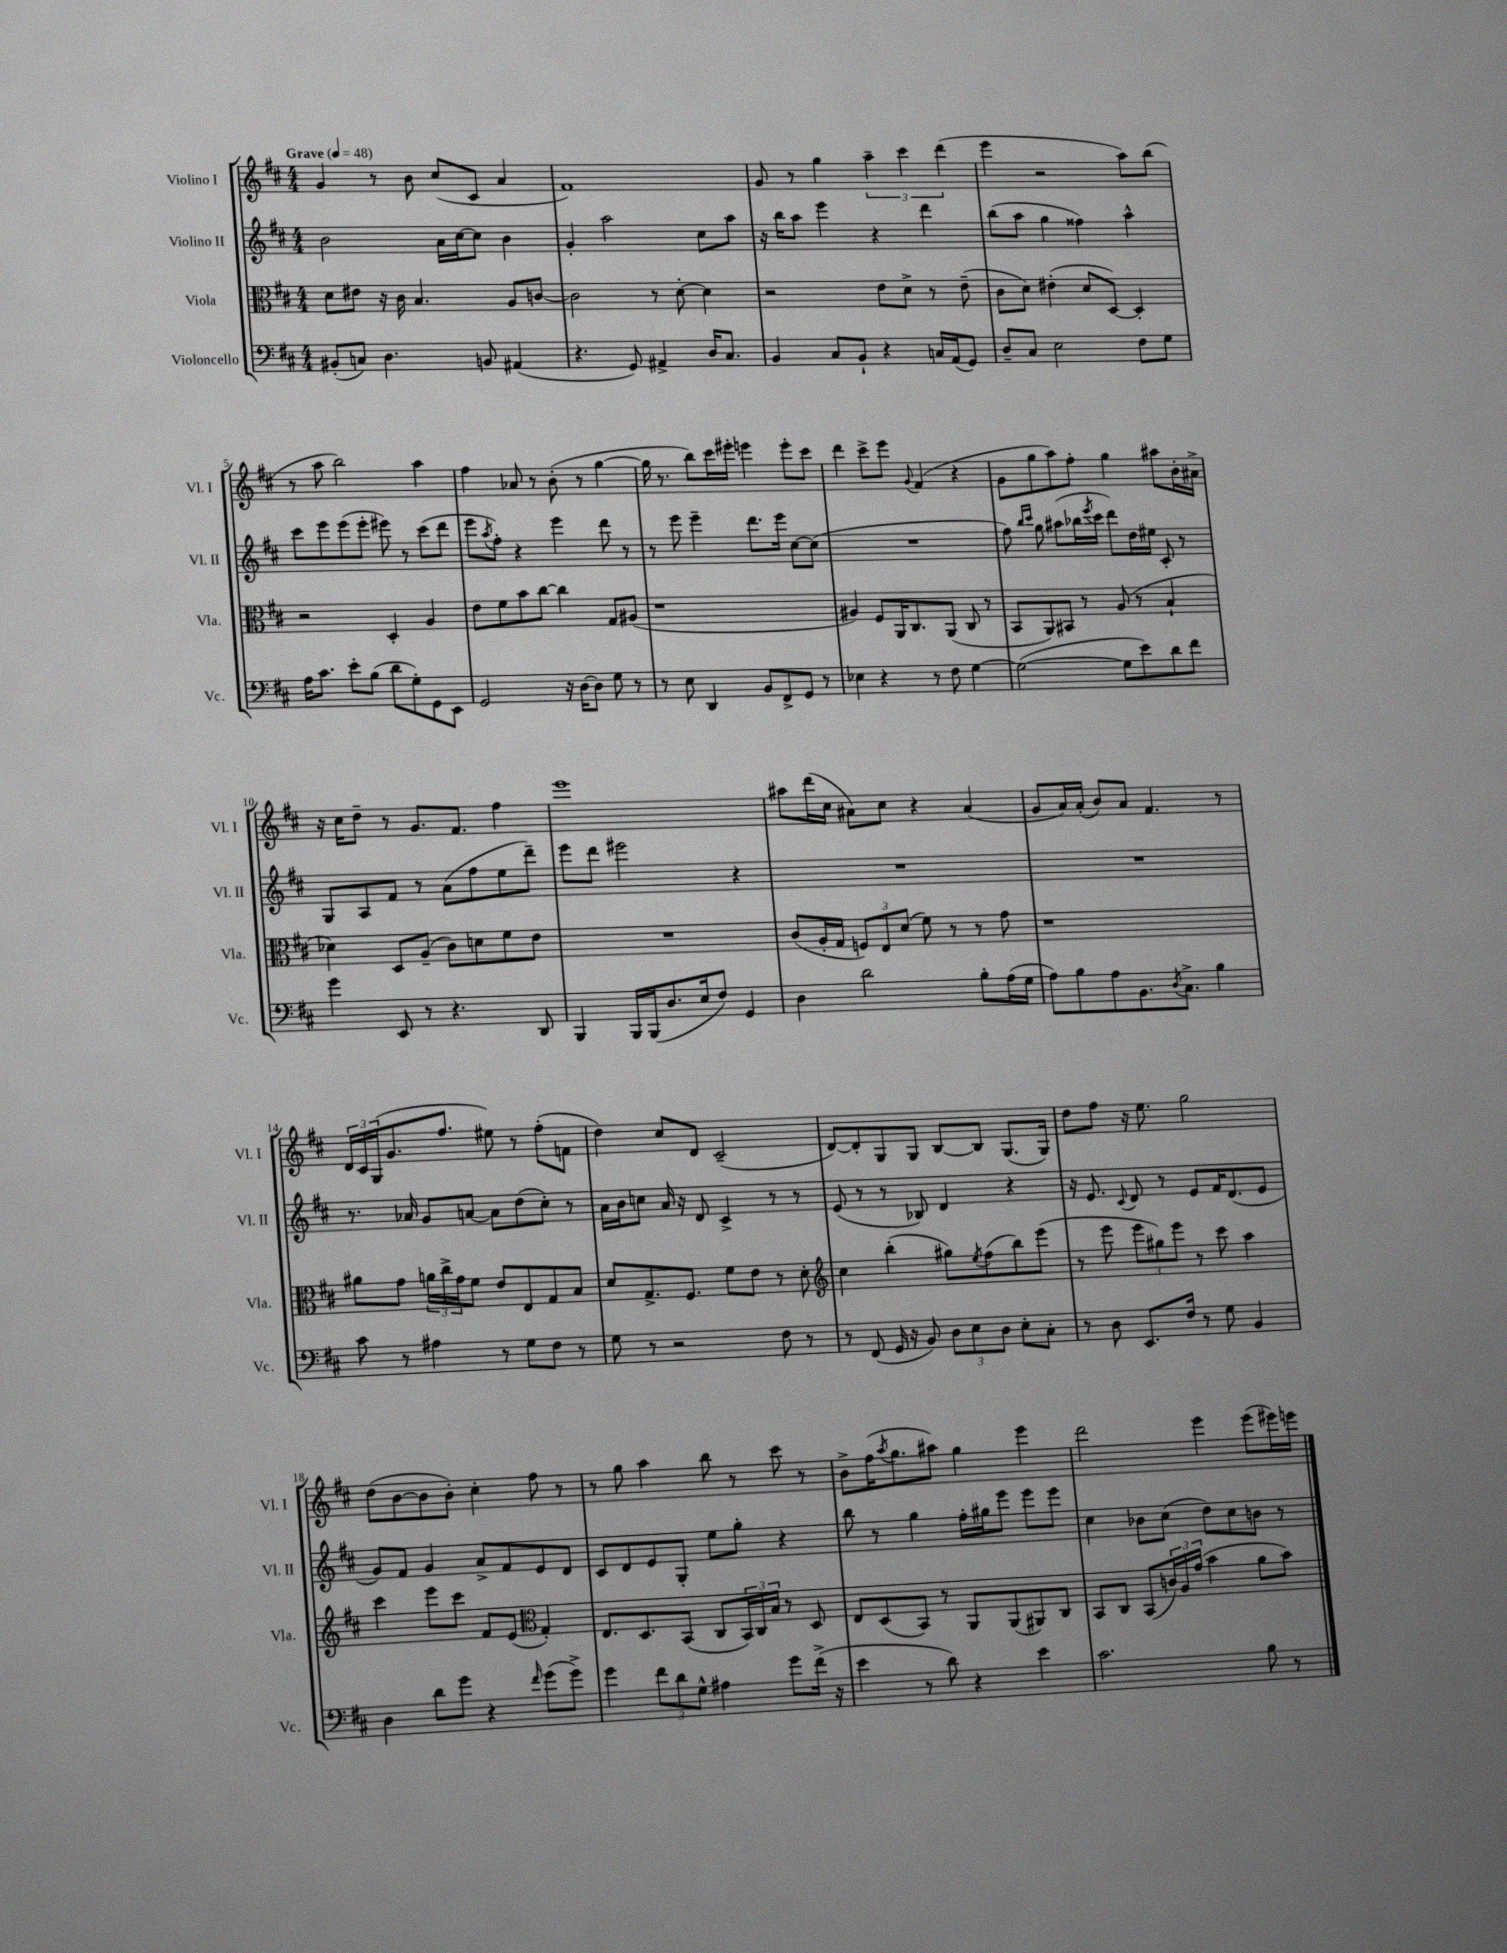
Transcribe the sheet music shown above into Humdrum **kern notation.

**kern	**kern	**kern	**kern
*staff4	*staff3	*staff2	*staff1
*clefF4	*clefC3	*clefG2	*clefG2
*k[f#c#]	*k[f#c#]	*k[f#c#]	*k[f#c#]
*M4/4	*M4/4	*M4/4	*M4/4
*MM48	*MM48	*MM48	*MM48
(8BB#'/L	8d\L	2b\	4g/
8C/J)	8e#\J	.	.
4.D\	16r	.	8r
.	16c#\	.	.
.	4.B/	.	8b\
.	.	16a\LL	(8cc#/L
.	.	[16cc#\J	.
8BB/	.	8cc#\]J	8c#/J
(4AA#/	8A/L	4b\	4a/
.	[8c/J	.	.
=	=	=	=
4.r	2c\]	4g'/	1f#)
.	.	2aa\	.
8GG/)	.	.	.
4AA#^/	8r	.	.
.	[8d'\	.	.
16D/LK	4d\]	8cc#\L	.
8.C#/J	.	.	.
.	.	8aa\J	.
=	=	=	=
4BB/	2r	16r	8g/
.	.	16bb\LK	.
.	.	8aa\J	8r
8C#/L	.	4eee\	4gg\
8BB`/J	.	.	.
4r	8e\L	4r	6aa~\
.	8d^\J	.	.
.	.	.	6ccc#\
16C/LL	8r	4ddd\	.
(16AA/J	.	.	.
.	.	.	(6ddd\
8GG/J)	(8e~\	.	.
=	=	=	=
8D~/L	8c#\L	(8bb\L	4eee\
8C#/J	8d\J)	8aa\J	.
2E\	(4e#'\	4gg\	2r
.	8d/L	4ff##\)	.
.	[8D/J)	.	.
8F#\L	4D'/]	4aa^^\	8aa\L)
8G\J	.	.	(8bb\J
=	=	=	=
16A\LK	2r	8ccc#\L	8r
8.c#\J	.	.	.
.	.	8eee\	8aa\
8e'\L	.	(8eee\	2bb\)
(8B\J	.	8eee'\J	.
8d\L	4D'/	8eee#\)	.
8G'\)	.	8r	.
8GG\	4A/	(8ccc#\L	4aa\
8EE\J	.	8ddd\J	.
=	=	=	=
2GG/	8e\L	8eee\L	4ff#\
.	.	8qaa/	.
.	8f#\	8ff#'\J)	.
.	8b\	4r	8a-/
.	[8cc#\J	.	8r
16r	4cc#\]	4eee\	(8b'\
[16D\LK	.	.	.
8D\]J	.	.	8r
8G\	8G/L	8ddd\	[4gg\
8r	(8A#/J	8r	.
=	=	=	=
8r	1r	8r	16gg\]
.	.	.	8.r
8E\	.	8eee\	.
4DD/	.	4eee~\	8bb\L)
.	.	.	16ccc#\L
.	.	.	16eee#'\JJ
8BB/L	.	8.ddd\L	4eee\
8FF#^/	.	.	.
.	.	16eee\Jk	.
8GG/J	.	[8cc#\L	8eee'\L
8r	.	(8cc#\]J	8ccc#\J
=	=	=	=
4E-\	4A#/)	1r	4ddd\
4r	8F#/L	.	8ccc#^\L
.	16AA/K	.	8eee\J
.	8.C#/	.	.
.	.	.	8qqg/
8r	.	.	(4f#/
8F#\	(8AA/J	.	.
[4G\	8C#/	.	4r
.	8r	.	.
=	=	=	=
(2G\_	8BB/L	8ff#\)	8g\L
.	.	16qqbb/LL	.
.	.	16qqccc#/JJ	.
.	8AA/)	8gg\	8gg\
.	8BB#/J	(8aa#\L	8aa\)
.	8r	16bb-\L	8ff#'\J
.	.	8qeee/	.
.	.	16ccc#\JJ	.
8G\]L	(8A/	8ddd\L)	4gg\
8e\)	8r	16dd\L	.
.	.	16ee#\JJ	.
8d\	4B`/	8c#'/	8aa#\L
8f#\J	.	8r	16b'\L
.	.	.	16a#^\JJ
=	=	=	=
4g\	4d-\)	8G/L	16r
.	.	.	16cc#\LK
.	.	8A/	8dd~\J
8EE/	8D/L	8f#/J	8r
8r	(8A~/J	8r	8.g/L
4.r	8c#\L)	(8a\L	.
.	.	.	8.f#/J
.	8d\	8ff#\	.
.	8f#\	8ee\	4ff#\
8DD/	8e\J	8ddd~\J)	.
=	=	=	=
4BBB/	1r	8eee\L	1eee
.	.	8ddd\J	.
16BBB/LL	.	2eee#\	.
(16BBB/J	.	.	.
8.D/	.	.	.
16E/k	.	.	.
8F#/J)	.	.	.
4GG/	.	4r	.
=	=	=	=
4D\	(8c#/L	1r	8aa#\L
.	16A'/L	.	(16ddd\L
.	16G/JJ	.	16cc#\JJ
2d\	12F/L)	.	8a#\L)
.	12E/	.	.
.	.	.	8cc#\J
.	(12d/J	.	.
.	8f#\)	.	4r
.	8r	.	.
8B'\L	8r	.	(4a#/
(16A\L	8g\	.	.
16G\JJ	.	.	.
=	=	=	=
8A\L)	1r	1r	8g/L
8B\	.	.	16a/L)
.	.	.	(16a'/JJ
8A\	.	.	8b/L)
8.BB\	.	.	8a/J
.	.	.	4.f#/
8qD/	.	.	.
8.C#^\J	.	.	.
4B\	.	.	.
.	.	.	8r
=	=	=	=
8c#\	8a#\L	8.r	24d/LL
.	.	.	24c#/
.	.	.	(24G/J
8r	8g\J	.	8.g/
.	.	16a-/	.
4A#\	24a\LL	8g/L	.
.	24cc#^\	.	.
.	.	.	8.ff#/J
.	24g\J	.	.
.	8f#\J	[8a/J	.
8r	8e/L	8a\]L	8ee#\)
8G\L	8E/	(8dd\	8r
8F#\J	8G/	8cc#'\J)	(8ff#'\L
8r	8B/J	8r	8f\J
=	=	=	=
8G\	8d/L	16a\LL	4dd\)
.	.	16b\J	.
8r	8.G^/	8cc\J	.
2r	.	16a/	8cc#/L
.	8.F#/J	16r	.
.	.	8d/	8d/J
.	8f#\L	4c#^/	(2c#~/
.	8e\J	.	.
8F#\	8r	8r	.
8r	8d'\	8r	.
=	=	=	=
*	*clefG2	*	*
8r	4cc#\	(8e/	[8d/L)
(8FF#/	.	8r	8d'/]
16GG/	(4bb'\	8r	8G/
16r	.	.	.
8BB/)	.	8B-/)	8G/J
12D\L	8gg#\L)	4d/	[8B/L
12E\	.	.	.
.	8qee/	.	.
.	(8ff#\	.	8B/]J
12D\J	.	.	.
8E'\L	8bb\)	4r	(8.G/L
8C#'\J	(8eee\J	.	.
.	.	.	16G/Jk)
=	=	=	=
8r	8r	16r	8dd\L
.	.	8.e/	.
8D\	8eee\	.	8ff#\J
.	.	8qqc#/	.
8.EE/L	12eee\L	8d/	16r
.	.	.	8.ee\
.	12gg#\)	.	.
.	.	8r	.
.	12eee\J	.	.
16F#/Jk	.	.	.
8r	8r	8e/L	2gg\
8G\	8ccc#\	16f#/K	.
.	.	(8.d/	.
4BB/	4aa\	.	.
.	.	8e/J	.
=	=	=	=
4D\	4ccc#\	8g/L)	(8dd\L
.	.	8f#/J	[8b\
8d\L	8eee\L	4g/	8b\]
8g\J	8ccc#\J	.	8b'\J)
4r	8f#/L	8a^/L	4cc#'\
.	(8e/J	8f#/	.
*	*clefC3	*	*
16qqf#/	.	.	.
(8g\L	4G'/)	8e/	8ff#\
8g^\J)	.	8d/J	8r
=	=	=	=
4g\	8.E/L	8c#/L	8r
.	.	8d/	8gg\
.	8.D/	.	.
12f#\L	.	8e/	4aa\
12d\	.	.	.
.	(8BB/J	8G'/J	.
12G^^\J	.	.	.
4A#\	8C#/L	8ee\L	8bb\
.	24BB/L)	8gg'\J	8r
.	24C#/	.	.
.	24B/JJ	.	.
8g\L	8r	4r	8ccc#\
(16f#^\Jk	8D/	.	8r
16r	.	.	.
=	=	=	=
4e\	8E/L	8bb\	8b^\L
.	(8D/	8r	(16ff#\K
.	.	.	8qaa/
.	.	.	8.gg\
8r	8BB/J)	4gg\	.
8d\)	8r	.	8aa#\J)
4r	8AA/L	16ff#'\LL	4gg\
.	.	16gg#\J	.
.	(8AA/	8eee\J	.
4e\	8AA#/)	8eee\L	4eee\
.	8C#/J	8eee\J	.
=	=	=	=
2.c#\	8BB/L	4cc#\	2ddd\
.	8C#/J	.	.
.	(8BB/L	8b-\L	.
.	24c/L)	(8cc#\J	.
.	24A/	.	.
.	(24g/JJ	.	.
.	4b\	8dd\L)	4eee\
.	.	8cc#\	.
8B\	8a\L	8b\J	(8eee\L
8r	8b\J)	8r	16eee#\L)
.	.	.	16eee\JJ
==	==	==	==
*-	*-	*-	*-
